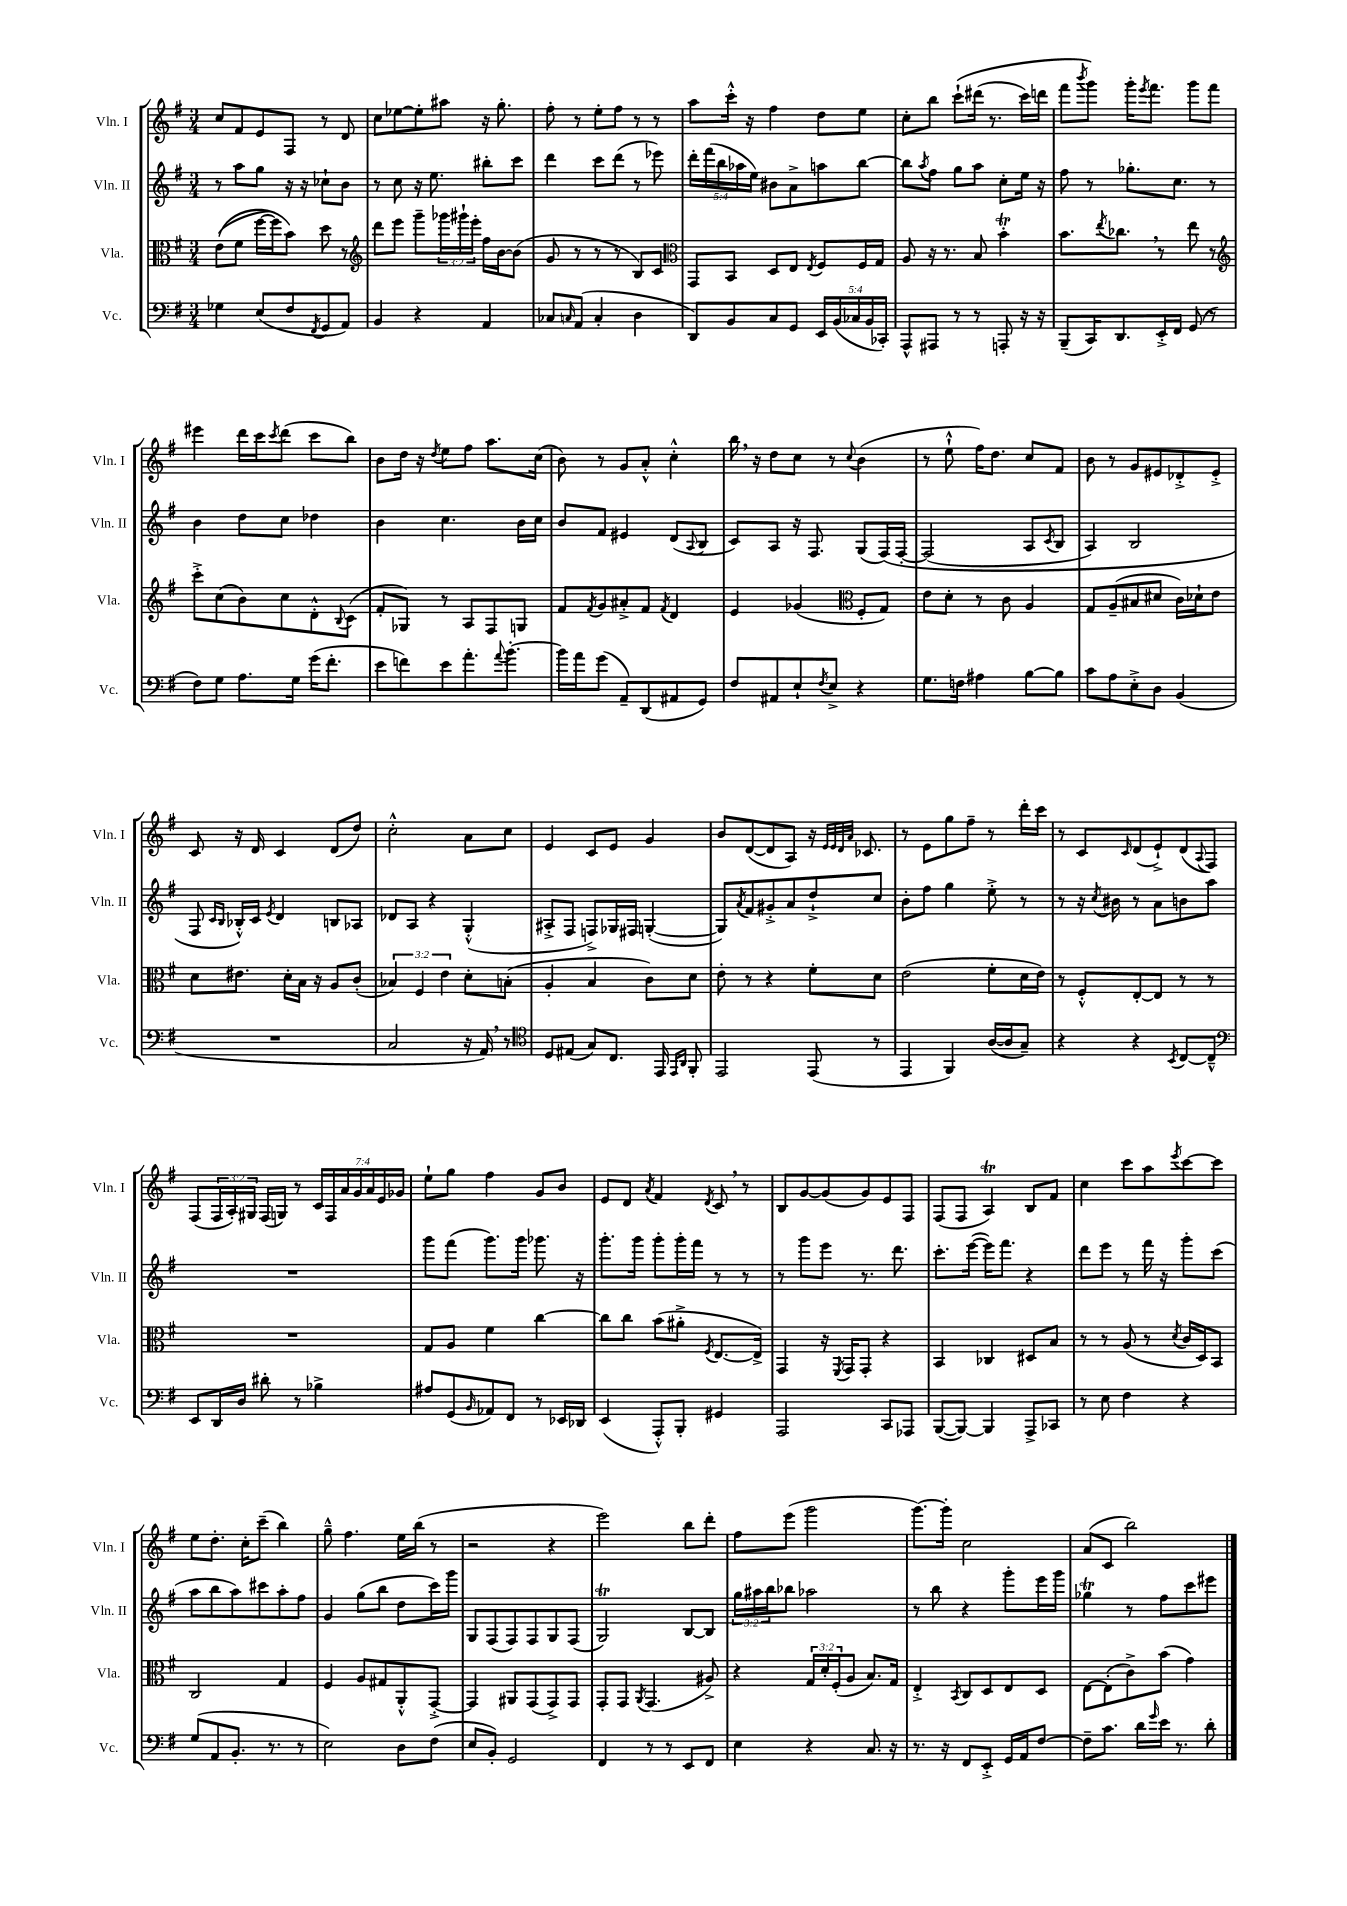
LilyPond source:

<<
\new StaffGroup <<
\new Staff = "s0" \with { instrumentName = "Vln. I" shortInstrumentName = "Vln. I" } {
    \clef treble \key g \major \numericTimeSignature \time 3/4 \override Staff.TupletNumber.text = #tuplet-number::calc-fraction-text
    c''8 fis'8 e'8 fis8 r8 d'8 |
    c''8 ees''8~ ees''8-. ais''8 r16 g''8.-. |
    fis''8-. r8 e''8-. fis''8 r8 r8 |
    a''8 c'''16-.-^ r16 fis''4 d''8 e''8 |
    c''8-. b''8 c'''8-!\( dis'''16( r8. c'''16) d'''16 |
    fis'''8 \acciaccatura { b'''8 } g'''8\) g'''16-. \acciaccatura { e'''8 } fis'''8. g'''8 fis'''8 |
    eis'''4 d'''16 c'''16 \acciaccatura { c'''8 } d'''8( c'''8 b''8) |
    b'8 d''16 r16 \acciaccatura { d''8 } e''8 fis''8 a''8. c''16( |
    b'8) r8 g'8 a'8-.-^ c''4-.-^ |
    b''16 \breathe r16 d''8 c''8 r8 \appoggiatura { c''8 } b'4( |
    r8 e''8-!-^ fis''16) d''8. c''8 fis'8 |
    b'8 r8 g'8 eis'8 des'8-.-> eis'8-.-> |
    c'8 r16 d'16 c'4 d'8( d''8) |
    c''2-.-^ a'8 c''8 |
    e'4 c'8 e'8 g'4 |
    b'8 d'8~( d'8 a8) r16 \grace { e'32 e'32 d'32 a'32 } ces'8. |
    r8 e'8 g''8 fis''8-- r8 d'''16-. c'''16 |
    r8 c'8 \grace { c'16 } d'8( e'8-!->) d'8( \appoggiatura { a8 } fis8) |
    fis8( \tuplet 3/2 { fis16 a16-.) gis16 } fis16( g16) r8 \tuplet 7/4 { c'16 fis16 a'16 g'16 a'16 e'16 ges'16 } |
    e''8-! g''8 fis''4 g'8 b'8 |
    e'8 d'8 \acciaccatura { a'8 } fis'4 \acciaccatura { d'8 } c'8 \breathe r8 |
    b8 g'8~ g'8( g'8) e'8 fis8 |
    fis8( fis8 a4\trill) b8 fis'8 |
    c''4 c'''8 a''8 \acciaccatura { e'''8 } c'''8~ c'''8 |
    e''8 d''8.-. c''16-. c'''8--( b''4) |
    g''8---^ fis''4. e''16 b''16( r8 |
    r2 r4 |
    e'''2) b''8 d'''8-. |
    fis''8 e'''8( g'''2 |
    g'''8.~) g'''16-. c''2 |
    a'8( c'8 b''2) \bar "|." |
}
\new Staff = "s1" \with { instrumentName = "Vln. II" shortInstrumentName = "Vln. II" } {
    \clef treble \key g \major \numericTimeSignature \time 3/4 \override Staff.TupletNumber.text = #tuplet-number::calc-fraction-text
    r8 a''8 g''8 r16 r16 ces''8-! b'8 |
    r8 c''8 r16 e''8. bis''8-. c'''8 |
    d'''4 c'''8 d'''8( r8 ees'''8) |
    \tuplet 5/4 { d'''16-. fis'''16( b''16 aes''16 e''16) } bis'8 a'8-> a''8 b''8~ |
    b''8 \acciaccatura { a''8 } fis''8 g''8 a''8 c''8-. e''16 r16 |
    fis''8 r8 ges''8.-. c''8. r8 |
    b'4 d''8 c''8 des''4 |
    b'4 c''4. b'16 c''16 |
    b'8 fis'8 eis'4 d'8( \appoggiatura { a8 } b8 |
    c'8) a8 r16 fis8. g8( fis16)\( fis16~-. |
    fis2( a8 \acciaccatura { c'8 } b8 |
    a4) b2 |
    fis8 \grace { c'16 b16 } bes16-.-^\) c'16 \acciaccatura { e'8 } d'4 b8 aes8 |
    des'8 a8 r4 g4-.-^( |
    ais8-.-> fis8 f8->) ges16 fis16 g4~-.( |
    g8) \acciaccatura { a'8 } fis'8 gis'8-.-> a'8 d''8-!-> c''8 |
    b'8-. fis''8 g''4 e''8-.-> r8 |
    r8 r16 \acciaccatura { c''8 } bis'16 r8 a'8 b'8 a''8 |
    R2. |
    g'''8 fis'''8( g'''8.) g'''16 ges'''8. r16 |
    g'''8.-. g'''16 g'''8-. g'''16-. fis'''16 r8 r8 |
    r8 g'''8 e'''8 r8. d'''8. |
    c'''8.-. e'''16~( e'''16) fis'''8. r4 |
    d'''8 e'''8 r8 fis'''16 r16 g'''8-. c'''8( |
    a''8 b''8 a''8) cis'''8 a''8-. fis''8 |
    g'4 g''8( b''8 d''8 c'''16) g'''16 |
    g8 fis8( fis8) fis8 g8 fis8( |
    g2\trill) b8~ b8 |
    \tuplet 3/2 { g''16 ais''16 b''16 } bes''8 aes''2 |
    r8 b''8 r4 g'''8-. e'''16 g'''16 |
    ges''4\trill r8 fis''8 c'''8 eis'''8 \bar "|." |
}
\new Staff = "s2" \with { instrumentName = "Vla." shortInstrumentName = "Vla." } {
    \clef alto \key g \major \numericTimeSignature \time 3/4 \override Staff.TupletNumber.text = #tuplet-number::calc-fraction-text
    e'8(\( fis'8 fis''16~ fis''16) b'8\) d''8 r8 |
    \clef treble d'''8 e'''8 g'''8-- \tuplet 3/2 { ges'''16 gis'''16-! e'''16-. } fis''16 b'16~ b'8( |
    g'8 r8 r8 r8 b8) c'8 |
    \clef alto g,8 b,8 d8 e8 \acciaccatura { e8 } fis8 fis16 g16 |
    a8 r16 r8. b8 b'4-.\trill |
    b'8. \acciaccatura { e''8 } ces''8. \breathe r8 e''8 r8 |
    \clef treble c'''8-.-> c''8( b'8) c''8 d'8-.-^ \appoggiatura { b8 } c'8( |
    fis'8-. ges8) r8 a8 fis8 g8 |
    fis'8 \acciaccatura { fis'8 } g'8 ais'8-.-> fis'8 \acciaccatura { fis'8 } d'4 |
    e'4 ges'4( \clef alto fis8-. g8) |
    e'8 d'8-. r8 c'8 a4 |
    g8 a8--( bis8 dis'8 c'16) des'16-! e'8 |
    d'8 eis'8. d'16-. b16 r16 a8 c'8-.( |
    \tuplet 3/2 { bes4) fis4 e'4 } d'8-. b8-.( |
    a4-. b4 c'8) d'8 |
    e'8-. r8 r4 fis'8-. d'8 |
    e'2( fis'8-. d'16 e'16) |
    r8 fis8-.-^ e8~-. e8 r8 r8 |
    R2. |
    g8 a8 fis'4 c''4~ |
    c''8 c''8 b'8( ais'8-.-> \acciaccatura { fis8 } e8.~ e16->) |
    g,4 r16 \acciaccatura { fis,8 } g,16 g,8-. r4 |
    b,4 ces4 dis8 b8 |
    r8 r8 a8( r8 \acciaccatura { d'8 } c'16 d16) b,8 |
    c2 g4 |
    fis4 a8 gis8 a,8-.-^ g,8~-.-> |
    g,4 ais,8 g,8( g,8->) g,8 |
    g,8-. g,8 \acciaccatura { a,8 } g,4.( ais8->) |
    r4 \tuplet 3/2 { g16 d'16-. fis16-.( } a8 b8.) g16 |
    e4-.-> \acciaccatura { b,8 } c8 d8 e8 d8 |
    e8~ e8-.( c'8->) b'8( g'4) \bar "|." |
}
\new Staff = "s3" \with { instrumentName = "Vc." shortInstrumentName = "Vc." } {
    \clef bass \key g \major \numericTimeSignature \time 3/4 \override Staff.TupletNumber.text = #tuplet-number::calc-fraction-text
    ges4 e8( fis8 \acciaccatura { fis,8 } g,8 a,8) |
    b,4 r4 a,4 |
    ces8 \grace { c16 } a,8( c4-. d4 |
    d,8) b,8 c8 g,8 \tuplet 5/4 { e,16 b,16( ces16 b,16 ces,16-.) } |
    a,,8-^ ais,,8 r8 r8 a,,8-. r16 r16 |
    b,,8--( c,16) d,8. e,16-.-> fis,16 g,8( r8 |
    fis8) g8 a8. g16 g'16( fis'8.-. |
    e'8 f'8) e'8 a'8.-. \appoggiatura { a'8 } b'8.~-. |
    b'16 a'16 g'8( a,8--) d,8( ais,8 g,8) |
    fis8 ais,8 e8-! \acciaccatura { fis8 } e8-> r4 |
    g8. f16 ais4 b8~ b8 |
    c'8 a8 e8-.-> d8 b,4( |
    R2. |
    c2 r16 a,16) \breathe r8 |
    \clef tenor d8 eis8( g8) c8. e,16 \grace { e,16 a,16 } fis,8-. |
    e,2 e,8( r8 |
    e,4 fis,4) a16~( a16 g8--) |
    r4 r4 \acciaccatura { b,8 } c8~ c8---^ |
    \clef bass e,8 d,16 d16 dis'8-. r8 bes4-> |
    ais8 g,8( \grace { b,16 } aes,8) fis,8 r8 ees,16 des,16 |
    e,4( a,,8-.-^) b,,8-. gis,4 |
    a,,2 c,8 aes,,8 |
    b,,8~( b,,8~) b,,4 a,,8-> ces,8 |
    r8 e8 fis4 r4 |
    g8( a,8 b,8.-. r8. r8 |
    e2) d8 fis8( |
    e8 b,8-.) g,2 |
    fis,4 r8 r8 e,8 fis,8 |
    e4 r4 c8. r16 |
    r8. r16 fis,8 e,8-.-> g,16 a,16 fis8~ |
    fis8-- c'8. d'16 \grace { g'16 } e'16 r8. d'8-. \bar "|." |
}
>>
>>
\layout { \context { \Score \remove "Bar_number_engraver" } }
